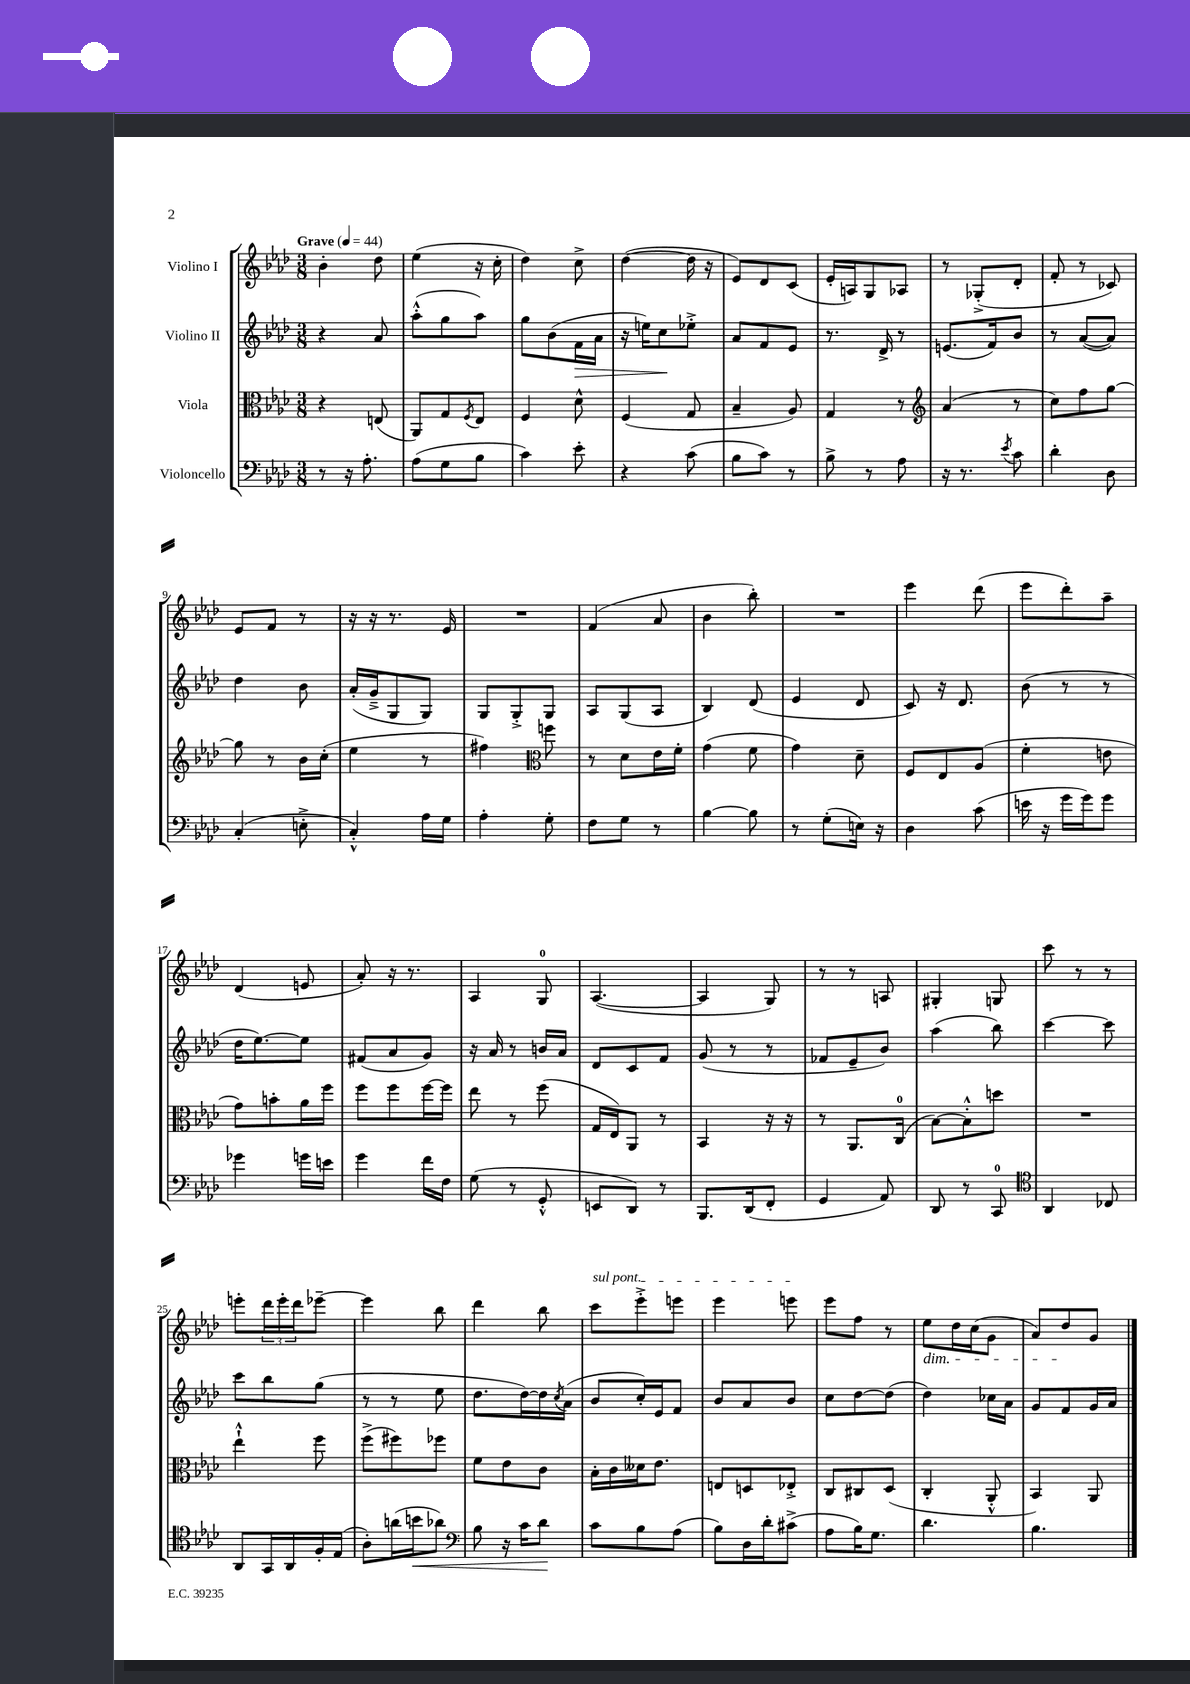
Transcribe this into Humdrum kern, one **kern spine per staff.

**kern	**kern	**kern	**kern
*staff4	*staff3	*staff2	*staff1
*clefF4	*clefC3	*clefG2	*clefG2
*k[b-e-a-d-]	*k[b-e-a-d-]	*k[b-e-a-d-]	*k[b-e-a-d-]
*M3/8	*M3/8	*M3/8	*M3/8
*MM44	*MM44	*MM44	*MM44
8r	4r	4r	4b-'
16r	.	.	.
8.A-'	.	.	.
.	(8E	8a-	8dd-
=	=	=	=
(8A-	8AA-)	(8aa-'^^	(4ee-
8G	8G	8gg	.
.	8qF	.	.
8B-	8E-	8aa-)	16r
.	.	.	16cc'
=	=	=	=
4c)	4F	8gg	4dd-)
.	.	(8b-	.
8e-'	8d-^^	16f	8cc^
.	.	16a-	.
=	=	=	=
4r	(4F	16r	([4dd-
.	.	16ee)	.
.	.	8cc	.
(8c	8G	8ee-'^	16dd-]
.	.	.	16r
=	=	=	=
8B-	4B-~	8a-	8e-)
8c)	.	8f	8d-
8r	8A-)	8e-	(8c
=	=	=	=
8B-^	4G	8.r	16e-'
.	.	.	16A)
8r	.	.	8G
.	.	16d-^	.
8A-	8r	8r	8A-
=	=	=	=
*	*clefG2	*	*
16r	(4a-	(8.e	8r
8.r	.	.	.
.	.	.	(8G-'^
.	.	16f)	.
8qe-	.	.	.
8c	8r	8b-	8d-'
=	=	=	=
4d-'	8cc)	8r	8f'
.	8ff	([8a-	8r
8D-	[8gg	8a-])	8c-)
=	=	=	=
(4C'	8gg]	4dd-	8e-
.	8r	.	8f
8E'^	16b-	8b-	8r
.	(16cc'	.	.
=	=	=	=
4C'^^)	4ee-	(16a-'	16r
.	.	16g~^	16r
.	.	8G	8.r
16A-	8r	8G)	.
16G	.	.	16e-
=	=	=	=
4A-'	4ff#)	8G	4.r
.	.	8G'^	.
*	*clefC3	*	*
8G'	8ff	8G	.
=	=	=	=
8F	8r	8A-	(4f
8G	8d-	(8G	.
8r	16e-	8A-	8a-
.	16f'	.	.
=	=	=	=
[4B-	(4g	4B-)	4b-
8B-]	8f	(8d-	8bb-')
=	=	=	=
8r	4g)	4e-	4.r
(8G'	.	.	.
16E)	8d-~	8d-	.
16r	.	.	.
=	=	=	=
4D-	8F	8c)	4eee-
.	8E-	16r	.
.	.	8.d-	.
(8c	(8A-	.	(8ddd-
=	=	=	=
16e	4f'	(8b-	8eee-
16r	.	.	.
16g	.	8r	8ddd-')
16g)	.	.	.
8g	8e	8r	8aa-~
=	=	=	=
4g-	8g)	16dd-	(4d-
.	.	[8.ee-)	.
.	8b'	.	.
16g	16a-	8ee-]	8e
16e	16ff	.	.
=	=	=	=
4g	8ff	(8f#	8a-')
.	8ff	8a-	16r
.	.	.	8.r
16f	[16ff	8g)	.
16F	16ff]	.	.
=	=	=	=
(8G	8ee-	16r	4A-
.	.	16a-	.
8r	8r	8r	.
8GG'^^	(8ff	16b	8G
.	.	16a-	.
=	=	=	=
8EE	16G	8d-	([4.A-
.	16E-)	.	.
8DD-)	8AA-	8c	.
8r	8r	8f	.
=	=	=	=
8.BBB-	4BB-	(8g	4A-]
.	.	8r	.
(16DD-	.	.	.
8FF'	16r	8r	8G)
.	16r	.	.
=	=	=	=
4GG	8r	8f-	8r
.	8.AA-	8e-~	8r
8AA-)	.	8b-)	8A
.	(16C	.	.
=	=	=	=
8DD-	[8B-)	(4aa-	4G#'
8r	8B-'^^]	.	.
8CC	8dd	8bb-)	8G
=	=	=	=
*clefC4	*	*	*
4AA-	4.r	[4ccc	8ccc
.	.	.	8r
8C-	.	8ccc]	8r
=	=	=	=
8AA-	4ee-`^^	8ccc	8eee'
16GG	.	8bb-	24ddd-
.	.	.	24eee'
16AA-	.	.	.
.	.	.	24ddd-
16F'	8ff	(8gg	[8eee-~
(16E-	.	.	.
=	=	=	=
8A-')	(8ff^	8r	4eee-]
(16a	8ff#)	8r	.
16b	.	.	.
8a-)	8ff-	8ee-	8bb-
=	=	=	=
*clefF4	*	*	*
8B-	8f	8.dd-	4ddd-
16r	8e-	.	.
16c	.	[16dd-)	.
8d-	8c	16dd-]	8bb-
.	.	8qcc	.
.	.	(16a-	.
=	=	=	=
8c	16B-'	8b-	8ccc
.	16c	.	.
8B-	16d--	16cc')	8eee-'^
.	8.e-	16e-	.
(8A-	.	8f	8eee
=	=	=	=
8B-)	8E	8b-	4eee-
16D-	8D	8a-	.
16d-'	.	.	.
(8c#^	8E-'^	8b-	8eee
=	=	=	=
8A-	8C	8cc	8eee-
16B-)	8C#	[8dd-	8ff
8.G	.	.	.
.	(8D-	(8dd-]	8r
=	=	=	=
4.d-	4C'	4dd-)	8ee-
.	.	.	16dd-
.	.	.	(16cc
.	8AA-'^^	16cc-	8g
.	.	16a-	.
=	=	=	=
4.B-	4BB-)	8g	8a-)
.	.	8f	8dd-
.	8AA-	16g	8g
.	.	16a-	.
==	==	==	==
*-	*-	*-	*-
